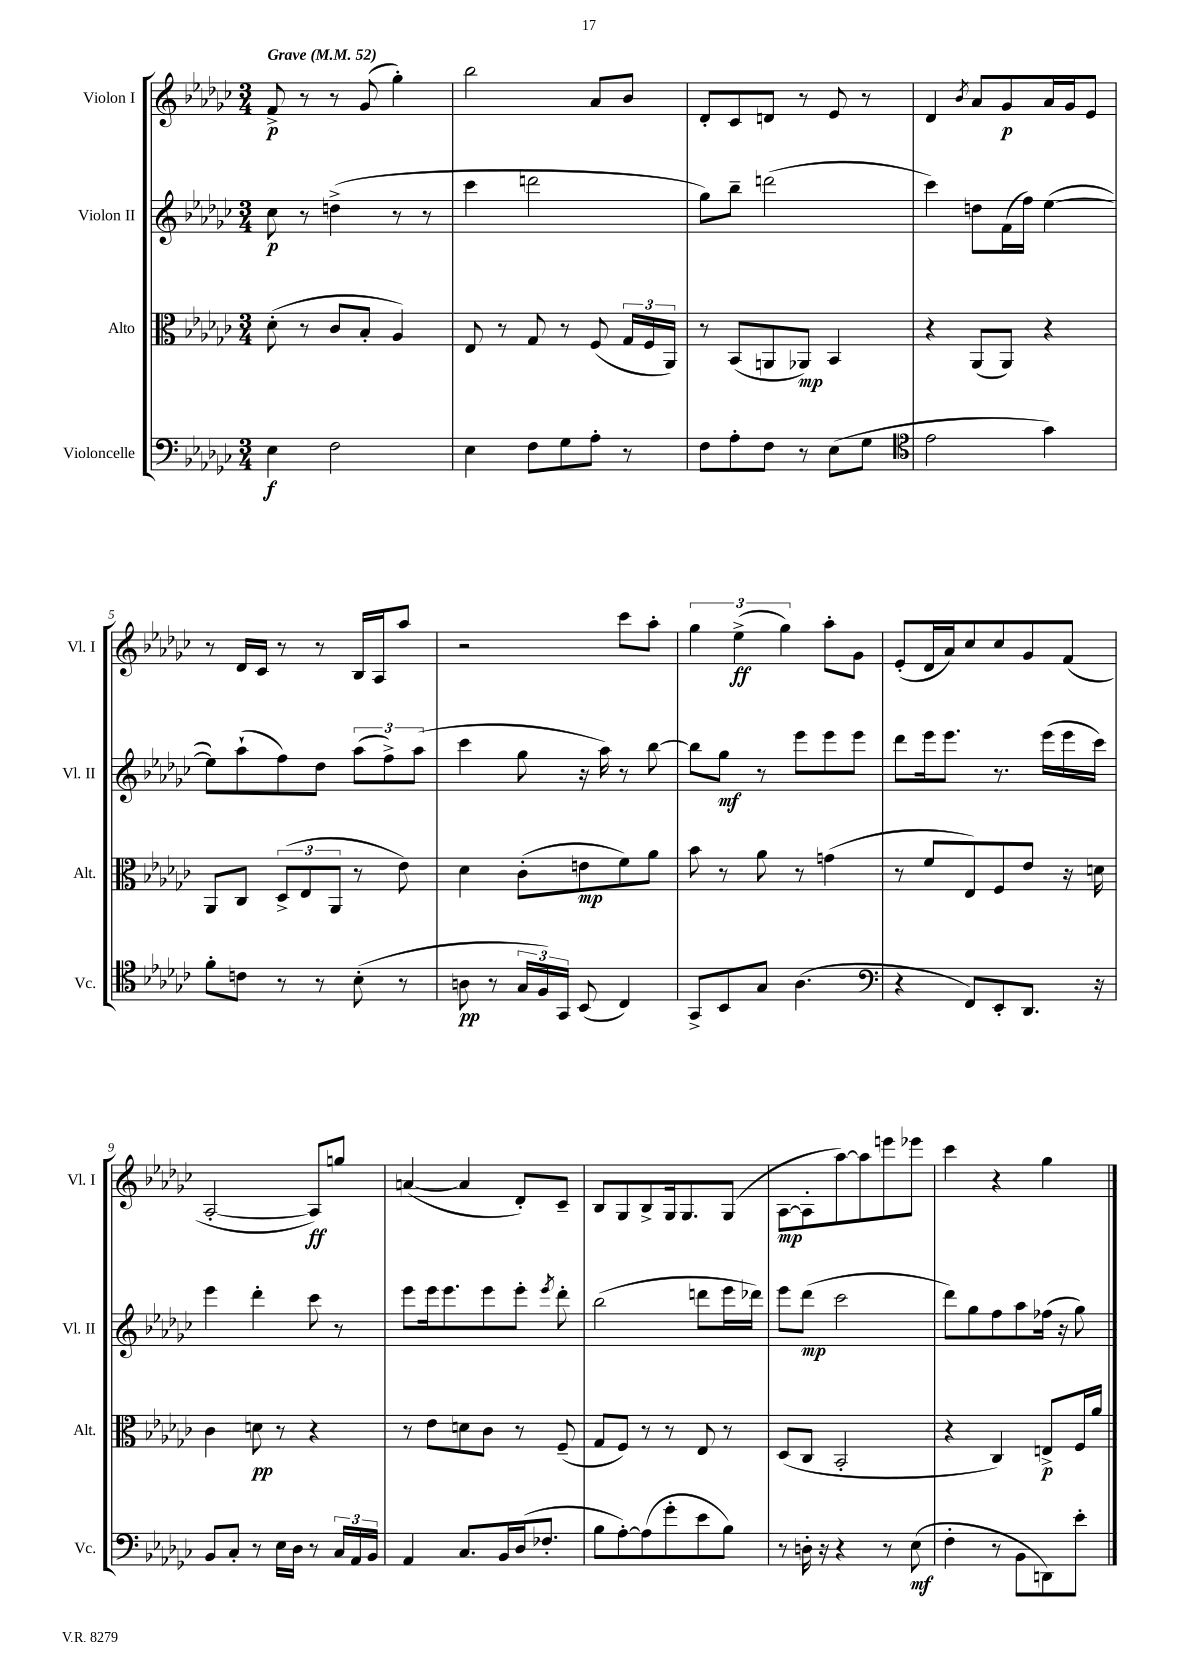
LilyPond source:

<<
\new StaffGroup <<
\new Staff = "s0" \with { instrumentName = "Violon I" shortInstrumentName = "Vl. I" } {
    \clef treble \key ges \major \numericTimeSignature \time 3/4 \tempo "Grave" 4 = 52
    \autoBeamOff f'8->\p r8 r8 ges'8( ges''4-.) |
    bes''2 aes'8[ bes'8] |
    des'8[-. ces'8 d'8] r8 ees'8 r8 |
    des'4 \acciaccatura { bes'8 } aes'8[ ges'8\p aes'16 ges'16 ees'8] |
    r8 des'16[ ces'16] r8 r8 bes16[ aes16 aes''8] |
    r2 ces'''8[ aes''8]-. |
    \tuplet 3/2 { ges''4 ees''4->\ff( ges''4) } aes''8[-. ges'8] |
    ees'8[-.( des'16 aes'16) ces''8 ces''8 ges'8 f'8]( |
    aes2~-. aes8[\ff) g''8] |
    a'4~( a'4 des'8[-.) ces'8]-- |
    bes8[ ges8 bes8-> ges16 ges8. ges8]( |
    aes8[~\mp aes8-. aes''8~) aes''8 e'''8 ees'''8] |
    ces'''4 r4 ges''4 \bar "|." |
}
\new Staff = "s1" \with { instrumentName = "Violon II" shortInstrumentName = "Vl. II" } {
    \clef treble \key ges \major \numericTimeSignature \time 3/4
    \autoBeamOff ces''8\p r8 d''4->( r8 r8 |
    ces'''4 d'''2 |
    ges''8[) bes''8]-- d'''2( |
    ces'''4) d''8[ f'16( f''16]) ees''4~( |
    ees''8[) aes''8-!( f''8) des''8] \tuplet 3/2 { aes''8[( f''8->) aes''8]( } |
    ces'''4 ges''8 r16 aes''16) r8 bes''8~ |
    bes''8[ ges''8]\mf r8 ees'''8[ ees'''8 ees'''8] |
    des'''8[ ees'''16 ees'''8.] r8. ees'''16[( ees'''16 ces'''16]) |
    ees'''4 des'''4-. ces'''8 r8 |
    ees'''8[ ees'''16 ees'''8. ees'''8 ees'''8]-. \acciaccatura { ees'''8 } des'''8-. |
    bes''2( d'''8[ ees'''16 des'''16]) |
    ees'''8[ des'''8]\mp( ces'''2 |
    des'''8[) ges''8 f''8 aes''8 fes''16]( r16 ges''8) \bar "|." |
}
\new Staff = "s2" \with { instrumentName = "Alto" shortInstrumentName = "Alt." } {
    \clef alto \key ges \major \numericTimeSignature \time 3/4
    \autoBeamOff des'8-.( r8 ces'8[ bes8]-. aes4) |
    ees8 r8 ges8 r8 f8( \tuplet 3/2 { ges16[ f16 aes,16]) } |
    r8 bes,8[( a,8 aes,8]\mp) bes,4 |
    r4 aes,8[( aes,8]) r4 |
    aes,8[ ces8] \tuplet 3/2 { des8[->( ees8 aes,8] } r8 ees'8) |
    des'4 ces'8[-.( e'8\mp f'8) aes'8] |
    bes'8 r8 aes'8 r8 g'4( |
    r8 f'8[ ees8) f8 ees'8] r16 d'16 |
    ces'4 d'8\pp r8 r4 |
    r8 ees'8[ d'8 ces'8] r8 f8--( |
    ges8[ f8]) r8 r8 ees8 r8 |
    des8[( ces8] bes,2-. |
    r4 ces4) e8[->\p f16 aes'16] \bar "|." |
}
\new Staff = "s3" \with { instrumentName = "Violoncelle" shortInstrumentName = "Vc." } {
    \clef bass \key ges \major \numericTimeSignature \time 3/4
    \autoBeamOff ees4\f f2 |
    ees4 f8[ ges8 aes8]-. r8 |
    f8[ aes8-. f8] r8 ees8[( ges8] |
    \clef tenor ees'2 ges'4) |
    f'8[-. c'8] r8 r8 bes8-.( r8 |
    a8\pp r8 \tuplet 3/2 { ges16[ f16) ges,16] } bes,8( ces4) |
    ges,8[-> bes,8 ges8] aes4.( |
    \clef bass r4 f,8[) ees,8-. des,8.] r16 |
    bes,8[ ces8]-. r8 ees16[ des16] r8 \tuplet 3/2 { ces16[ aes,16 bes,16] } |
    aes,4 ces8.[ bes,16 des16( fes8.]-. |
    bes8[ aes8~-.) aes8( ges'8-. ees'8 bes8]) |
    r8 d16-. r16 r4 r8 ees8\mf( |
    f4-. r8 bes,8[ d,8) ees'8]-. \bar "|." |
}
>>
>>
